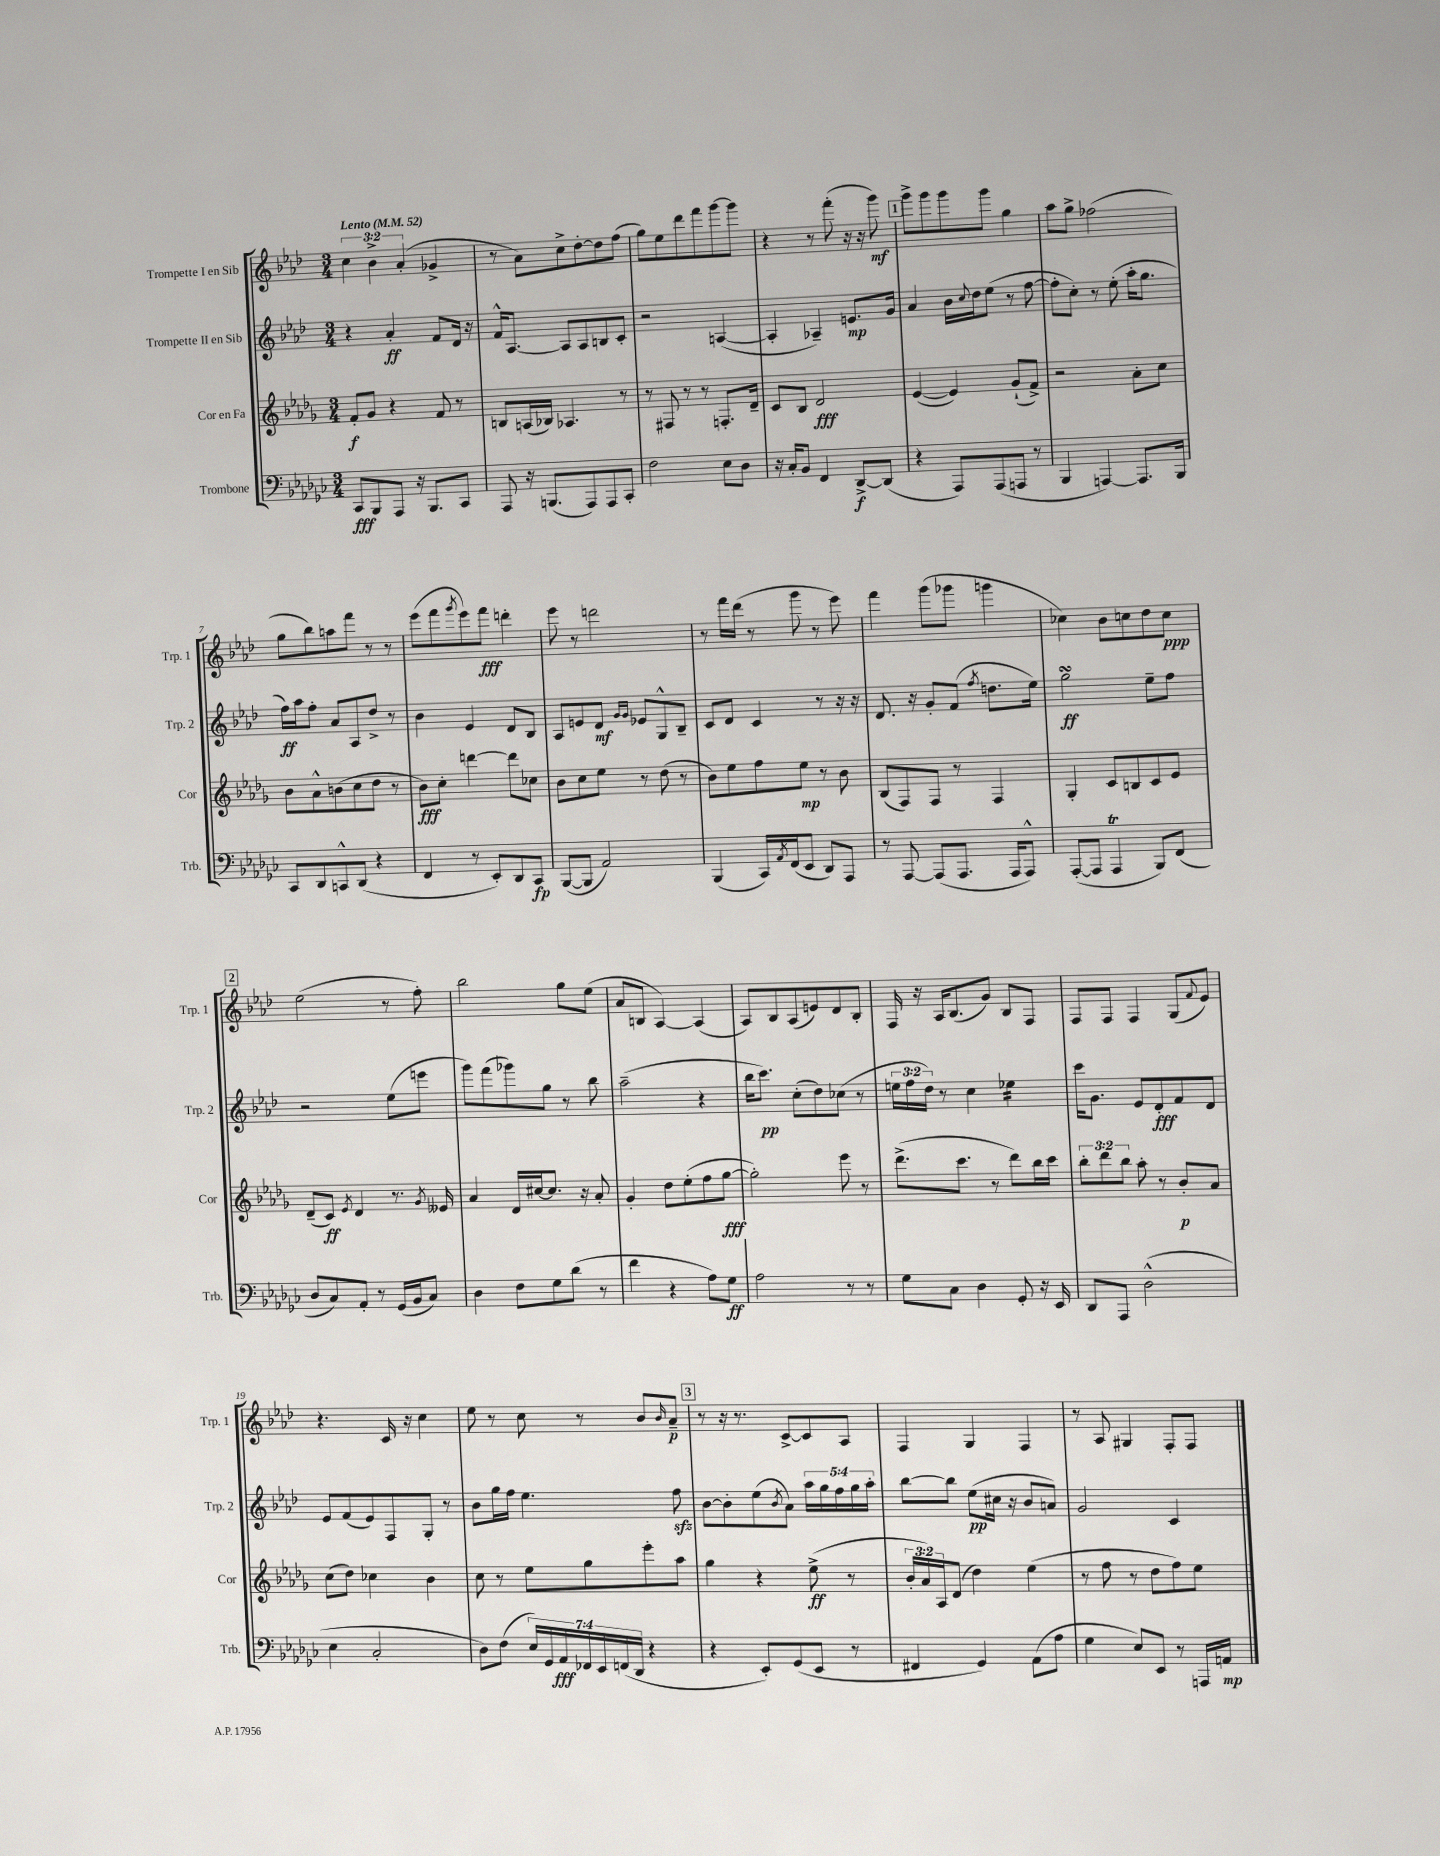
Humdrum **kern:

**kern	**kern	**kern	**kern
*staff4	*staff3	*staff2	*staff1
*clefF4	*clefG2	*clefG2	*clefG2
*k[b-e-a-d-g-c-]	*k[b-e-a-d-g-]	*k[b-e-a-d-]	*k[b-e-a-d-]
*M3/4	*M3/4	*M3/4	*M3/4
*MM52	*MM52	*MM52	*MM52
8CC-/L	8f'/L	4r	6cc\
8BBB-/	8g-/J	.	.
.	.	.	6b-^\
8AAA-/J	4r	4a-'/	.
.	.	.	(6a-'/
16r	.	.	.
8.BBB-/L	.	.	.
.	8f/	8f/L	4g-^/
8CC-/J	8r	16d-/Jk	.
.	.	16r	.
=	=	=	=
8AAA-/	8B/L	16f^^/LK	8r
.	.	[8.A-/J	.
16r	(16A/L	.	8a-\L)
(8.BBB/L	16B-/JJ)	.	.
.	4.A-/	8A-/]L	8cc^\
8AAA-/)	.	8A-/	[8dd-'\
8AAA-/	.	8B/	8dd-\]
8CC-'/J	8r	8c'/J	(8ff\J
=	=	=	=
2F\	8r	2r	8gg\L)
.	8F#/	.	8ee-\
.	8r	.	8ddd-\
.	8r	.	8fff\
8E-\L	8.F'/L	([4A/	[8ggg\
8D-\J	.	.	8ggg\]J
.	16d-~/Jk	.	.
=	=	=	=
16r	8c/L	4A'/]	4r
16C-'/LK	.	.	.
8BB-/J	8B-/J	.	.
4FF/	2d-/	4A-~/)	8r
.	.	.	(8fff'\
[8DD-^/L	.	8.e/L	16r
.	.	.	16r
(8DD-/]J	.	.	8ggg\)
.	.	16g/Jk	.
=	=	=	=
4r	([4e-/	4a-/	8ggg^\L
.	.	.	8ggg\
8AAA-/L)	4e-/])	16b-\LL	8ggg\
.	.	8qqcc/	.
.	.	16dd-\J	.
(8AAA-/	.	(8ee-\J	8ggg\J
8AAA/J	(8g-`/L	8r	4gg\
8r	8f^/J)	[8ff\	.
=	=	=	=
4BBB-/	2r	8ff'\]L	8aa-\L
.	.	8cc'\J)	8gg^\J
[4AAA/)	.	8r	(2ff-\
.	.	(8ee-'\	.
8.AAA/]L	8a-'\L	16aa-'\LK	.
.	.	8.gg\J	.
.	8cc\J	.	.
16BBB-/Jk	.	.	.
=	=	=	=
8CC-/L	8b-\L	16ff\LL)	8gg\L
.	.	16aa-\J	.
8DD-/	8a-^^\	8ff'\J	8bb-\)
8CC^^/	(8b\	8a-/L	8aa\
(8DD-/J	8cc\	8A-/	8fff\J
4r	8dd-\J	8dd-^/J	8r
.	8r	8r	8r
=	=	=	=
4FF/	8b-\L)	4b-\	(8eee-\L
.	8cc'\J	.	8fff\
.	.	.	8qggg/
8r	[4ddd\	4e-/	8eee-\)
8EE-'/L)	.	.	8fff\J
8DD-/	8ddd\]L	8d-/L	4ddd'\
8CC-/J	8cc-\J	8B-/J	.
=	=	=	=
([8BBB-/L	8b-\L	8A-/L	8eee-\
8BBB-/]J	8cc\	8e/	8r
2AA-/)	8ee-\J	8d-/J	2ddd\
.	.	16qqg/LL	.
.	.	16qqg/JJ	.
.	8r	8e-/L	.
.	(8dd-\	8G^^/	.
.	8r	8B-~/J	.
=	=	=	=
(4BBB-/	8b-\L)	8c/L	8r
.	8ee-\	8d-/J	16fff\LL
.	.	.	(16ddd-\JJ
16CC-/LL)	8ff\	4c/	8r
8qAA-/	.	.	.
(16FF/J	.	.	.
8EE-/J	8ee-\J	.	8ggg\
8DD-/L)	8r	8r	8r
8AAA-/J	8b-\	16r	8eee-\)
.	.	16r	.
=	=	=	=
8r	(8B-/L	8.d-/	4fff\
[8AAA-/	8F/)	.	.
.	.	16r	.
(8AAA-/]L	8F/J	8g'/L	(8ggg\L
8.AAA-/J	8r	(8f/J	8ggg-\J
.	.	8qff/	.
.	4F/	8.dd\L	4ggg\
16AAA-/LK	.	.	.
8AAA-^^/J)	.	.	.
.	.	16ee-\Jk)	.
=	=	=	=
([8AAA-'/L	4G-'/	2gg\	4cc-\)
8AAA-/]J	.	.	.
4AAA-/	8c/L	.	8b-\L
.	8B/	.	8cc\
8BBB-/L)	8c/	8ee-~\L	8dd-\
(8FF/J	8e-/J	8ff\J	8cc\J
=	=	=	=
8D-/L	(8d-~/L	2r	(2ee-\
8C-/)	8c/J)	.	.
.	8qe-/	.	.
8AA-'/J	4d-/	.	.
8r	.	.	.
(16GG-/LL	8.r	(8ee-\L	8r
16BB-/J	.	.	.
8C-/J)	.	8eee\J	8ff'\)
.	8qg-/	.	.
.	16e--/	.	.
=	=	=	=
4D-\	4a-/	8ggg\L)	2bb-\
.	.	(8fff\	.
8F\L	16d-/LL	8ggg-\)	.
.	[16cc#/J	.	.
8G-\	8.cc#/]J	8gg\J	.
(8d-\J	.	8r	8gg\L
.	16r	.	.
8r	8a-'/	8bb-\	(8ee-\J
=	=	=	=
4f\	4g-'/	(2aa-~\	8a-/L
.	.	.	8B/J
4r	8dd-\L	.	[4A-/)
.	(8ee-'\	.	.
8A-\L)	8ff\	4r	(4A-/]
8G-\J	[8gg-\J	.	.
=	=	=	=
2A-\	2gg-'\])	16bb-\LK	8A-/L)
.	.	8.ccc\J)	.
.	.	.	8B-/
.	.	(8cc'\L	(8A-/
.	.	8dd-\)	8e/)
8r	8eee-\	(8cc-\J	8d-/
8r	8r	8r	8B-'/J
=	=	=	=
8G-\L	(8.ddd-^\L	24ee\LL	16F/
.	.	24ff\	.
.	.	.	16r
.	.	24dd-\JJ)	.
8C-\J	.	8r	16A-/LK
.	8.ccc\J	.	(8.B-/
4D-\	.	4cc\	.
.	8r	.	8g/J)
8GG-'/	8ddd-\L)	4ee-\	8B-/L
16r	16bb-\L	.	8F/J
16EE-/	16ccc\JJ	.	.
=	=	=	=
8DD-/L	12bb-'\L	16ccc\LK	8F/L
.	.	8.g\J	.
.	12ddd-\	.	.
8AAA-/J	.	.	8F/J
.	12bb-\J	.	.
(2D-^^\	8aa-'\	8e-/L	4F/
.	8r	8d-'/	.
.	8b-'/L	8f/	(8G/L
.	.	.	8qqf/
.	8a-/J	8d-/J	8e-/J)
=	=	=	=
4E-\	(8cc\L	8e-/L	4.r
.	8dd-\J)	(8f/	.
2C-'/	4cc-\	8e-/)	.
.	.	8F/	16c/
.	.	.	16r
.	4b-\	8G'/J	4cc\
.	.	8r	.
=	=	=	=
8D-\L)	8cc\	8b-\L	8ee-\
(8F\J	8r	16gg\L	8r
.	.	16ff\JJ	.
28E-/LL)	8ee-\L	4.ee-\	8cc\
28GG-/	.	.	.
28AA-/	.	.	.
28FF-/	.	.	.
.	8gg-\	.	8r
28EE-/	.	.	.
(28FF/	.	.	.
28DD-/JJ	.	.	.
4r	8eee-'\	.	8b-/L
.	.	.	16qqb-/
.	8aa-\J	8ff\	8a-~/J
=	=	=	=
4r	4gg-\	[8b-\L	8r
.	.	8b-'\]	16r
.	.	.	8.r
8EE-'/L)	4r	(8ee-\	.
.	.	8qb-/	.
(8GG-/	.	8a-\J)	[8c^/L
8EE-/J	(8ee-^\	20aa-\LL	8c/]
.	.	20gg\	.
.	.	20ff\	.
8r	8r	.	8A-/J
.	.	20gg\	.
.	.	20aa-'\JJ	.
=	=	=	=
4FF#/	24b-'/LL	[8bb-\L	4F/
.	24a-/)	.	.
.	24A-/J	.	.
.	(8d-/J	8bb-\]J	.
4GG-/)	4dd-\)	(8ee-\L	4G/
.	.	16cc#\Jk	.
.	.	16r	.
(8AA-\L	(4ee-\	8b-/L	4F/
8A-\J	.	8a/J)	.
=	=	=	=
4G-\	8r	2g/	8r
.	8ff\	.	8A-/
8E-/L)	8r	.	4G#/
8EE-/J	8dd-\L	.	.
8r	8ff\)	4c/	8F'/L
16AAA/LL	8ee-\J	.	8F/J
16AA/JJ	.	.	.
==	==	==	==
*-	*-	*-	*-
